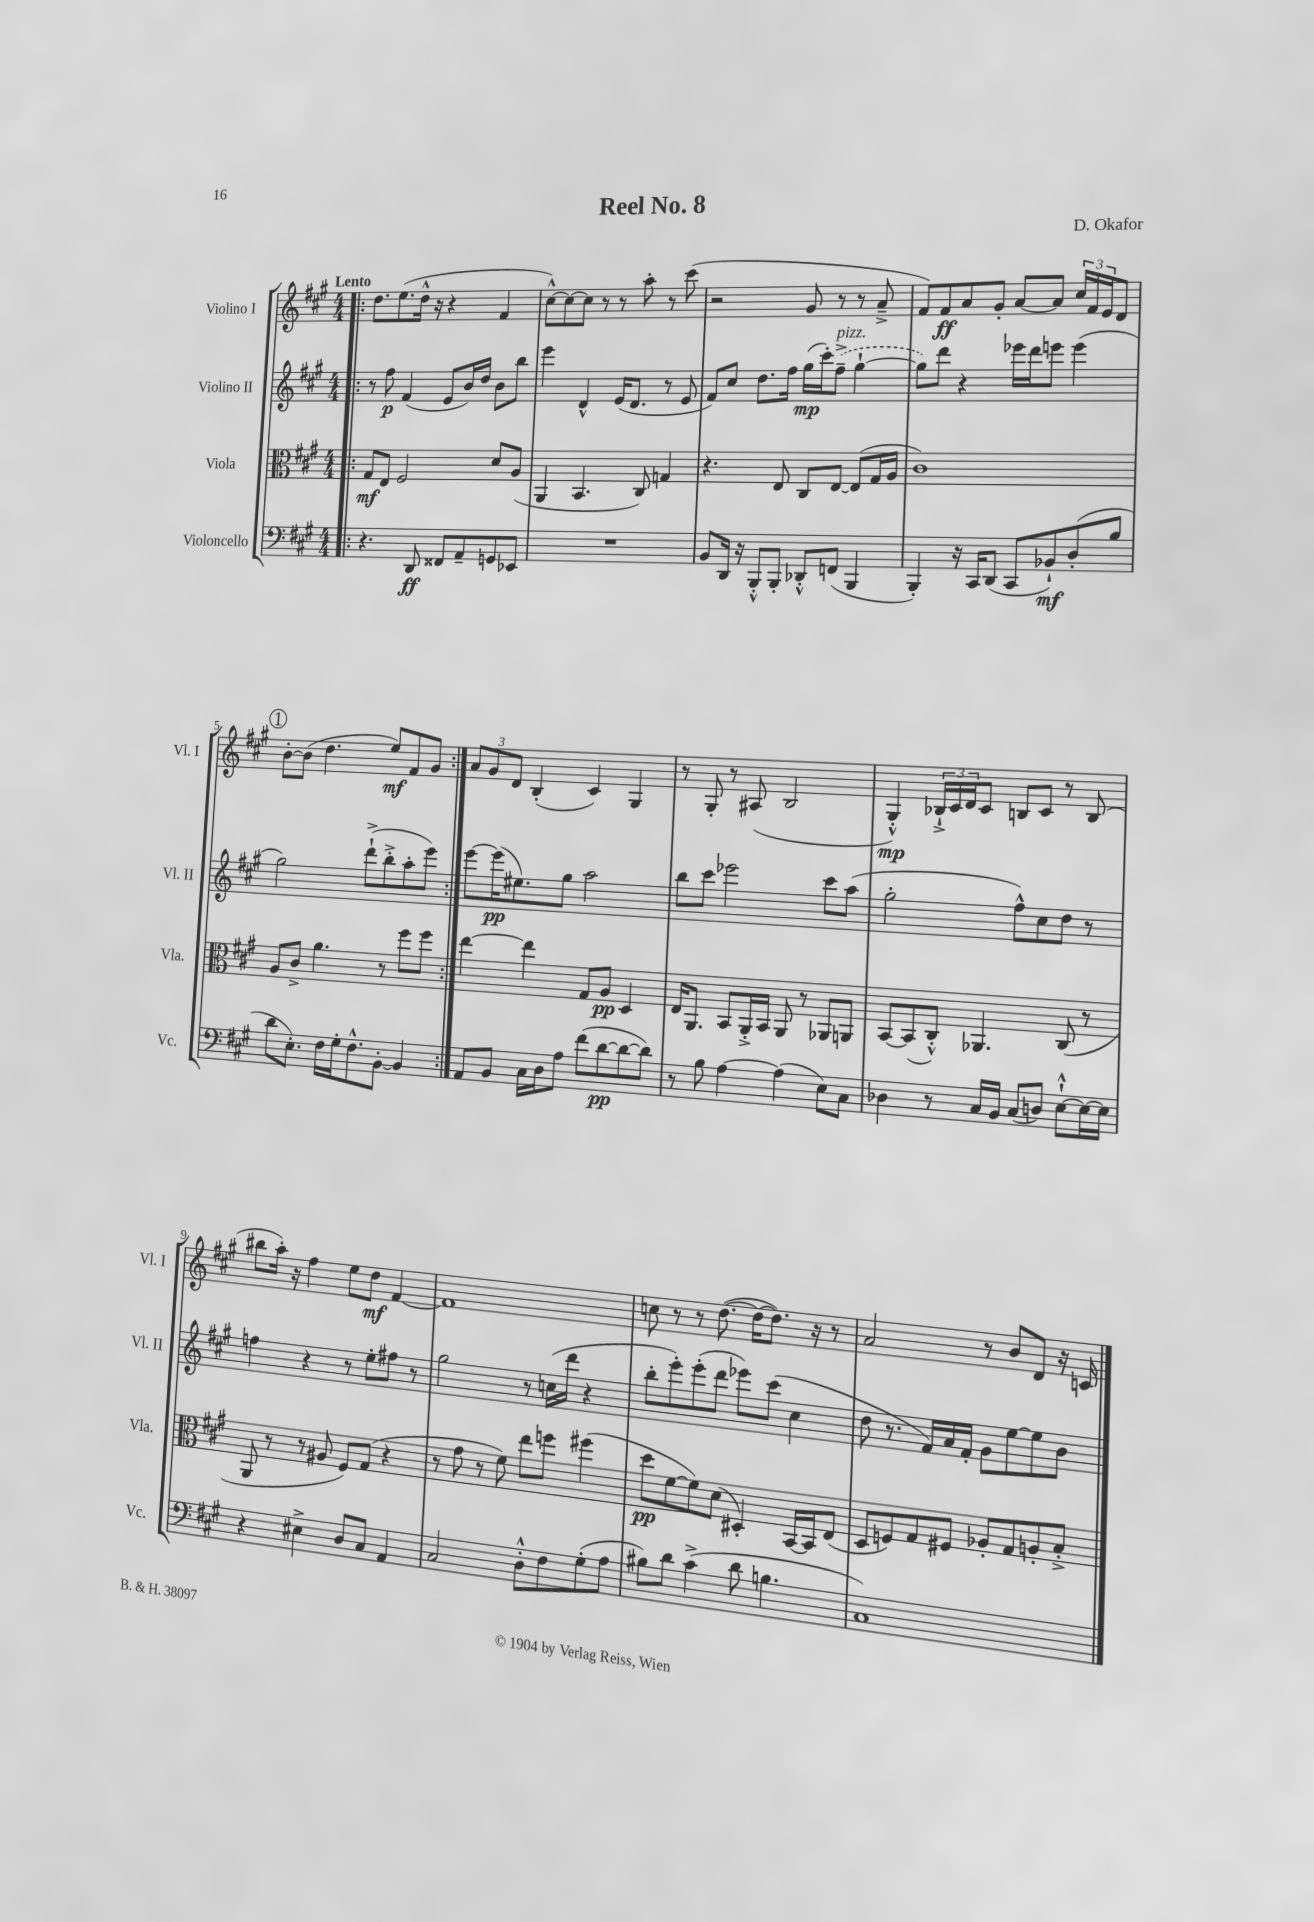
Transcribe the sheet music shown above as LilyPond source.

\header { title = "Reel No. 8" composer = "D. Okafor" }
<<
\new StaffGroup <<
\new Staff = "s0" \with { instrumentName = "Violino I" shortInstrumentName = "Vl. I" } {
    \clef treble \key a \major \numericTimeSignature \time 4/4 \tempo "Lento"
    \repeat volta 2 { \bar ".|:" d''8. e''8.( d''16-^ r16 r4 fis'4 |
    cis''8~-^) cis''8~ cis''8 r8 r8 a''8-. r8 cis'''8( |
    r2 gis'8 r8 r8 a'8---> |
    fis'8) fis'8\ff a'8 gis'8-. a'8~ a'8 \tuplet 3/2 { cis''16 fis'16 e'16 } d'8 |
    \mark \markup { \circle "1" } b'8~-. b'8( d''4. e''8\mf) fis'8 gis'8 | }
    \tuplet 3/2 { a'8 gis'8 d'8 } b4-.( cis'4) gis4 |
    r8 gis8-. r8 ais8( b2 |
    gis4-.-^\mp) \tuplet 3/2 { bes16-!-> cis'16 d'16 } cis'8 b8 cis'8 r8 b8( |
    bis''8 a''16-.) r16 fis''4 e''8 d''8\mf fis'4~ |
    fis'1 |
    c''8 r8 r8 d''8.~( d''16~ d''8.) r16 r8 |
    a'2 r8 b'8 d'8 r16 c'16 \bar "|." |
}
\new Staff = "s1" \with { instrumentName = "Violino II" shortInstrumentName = "Vl. II" } {
    \clef treble \key a \major \numericTimeSignature \time 4/4
    \repeat volta 2 { \bar ".|:" r8 fis''8\p fis'4( e'8 b'16) d''16 b'8 b''8 |
    e'''4 d'4-^ e'16( d'8. r8 e'8 |
    fis'8) cis''8 d''8. fis''16 gis''16\mp( cis'''16-.) \once \slurDashed fis''8--->^\markup { \italic "pizz." }( gis''4~-! |
    gis''8) d'''8 r4 ees'''16 d'''16 e'''8 e'''4( |
    \mark \markup { \circle "1" } gis''2) d'''8-!->( b''8-.-> a''8-. e'''8) | }
    e'''8~ e'''16\pp( eis''8.) gis''8 a''2 |
    b''8 cis'''8 ees'''2 cis'''8 a''8( |
    gis''2-. fis''8-^) cis''8 d''8 r8 |
    f''4 r4 r8 e''8-. fis''8 r8 |
    gis''2 r8 c''16( d'''16 r4 |
    b''8-. e'''8-.) e'''8-.( d'''8 ees'''8) cis'''8( cis''4 |
    d''8 r8. fis'16) a'16 fis'16-. gis'8 e''8~ e''8 b'8 \bar "|." |
}
\new Staff = "s2" \with { instrumentName = "Viola" shortInstrumentName = "Vla." } {
    \clef alto \key a \major \numericTimeSignature \time 4/4
    \repeat volta 2 { \bar ".|:" gis8\mf e8 fis2 d'8 a8( |
    a,4 b,4. cis8) g4 |
    r4. e8 cis8 e8~ e8( gis16 a16 |
    cis'1) |
    \mark \markup { \circle "1" } a8 cis'8-> a'4. r8 fis''8 fis''8 | }
    e''4~ e''4 gis8 a8\pp d4 |
    e16 a,8. b,8 a,16-.-> b,16 a,8 r8 aes,8 a,8 |
    b,8~ b,8( cis8-.-^) aes,4. cis8( r8 |
    a,8 r8 r8 ais8 fis8) gis8( r4 |
    r8 gis'8 r8 fis'8) e''8 f''8 fis''4( |
    d''8\pp fis'8~ fis'8) d'8( dis4-.) b,16~ b,16 e8( |
    d8 f8) gis8 fis8 aes8-. gis8 a8-. b8-.-> \bar "|." |
}
\new Staff = "s3" \with { instrumentName = "Violoncello" shortInstrumentName = "Vc." } {
    \clef bass \key a \major \numericTimeSignature \time 4/4
    \repeat volta 2 { \bar ".|:" r4. d,8\ff fisis,8 a,8-- g,8 ees,8 |
    R1 |
    b,8 d,16 r16 b,,8-.-^ b,,8-. des,8-.-^ f,8( b,,4 |
    b,,4-.) r16 cis,16 d,8( cis,8 bes,8-!\mf) d8-.( b8 |
    \mark \markup { \circle "1" } d'8 e8.-.) fis16 gis16-. fis8.-^ b,8~-. b,4 | }
    a,8 b,8 cis16 d16 a8 fis'8( d'8~\pp d'8~ d'8) |
    r8 b8 a4~ a4( e8) cis8 |
    des4 r8 cis16 b,16 cis8( d8) e8~-!-^ e16~ e16 |
    r4 eis4-> d8 cis8 a,4 |
    cis2 d8-.-^ fis8 gis8-.( a8 |
    bis8) d'8 cis'4->( d'8 b4. |
    cis1) \bar "|." |
}
>>
>>
